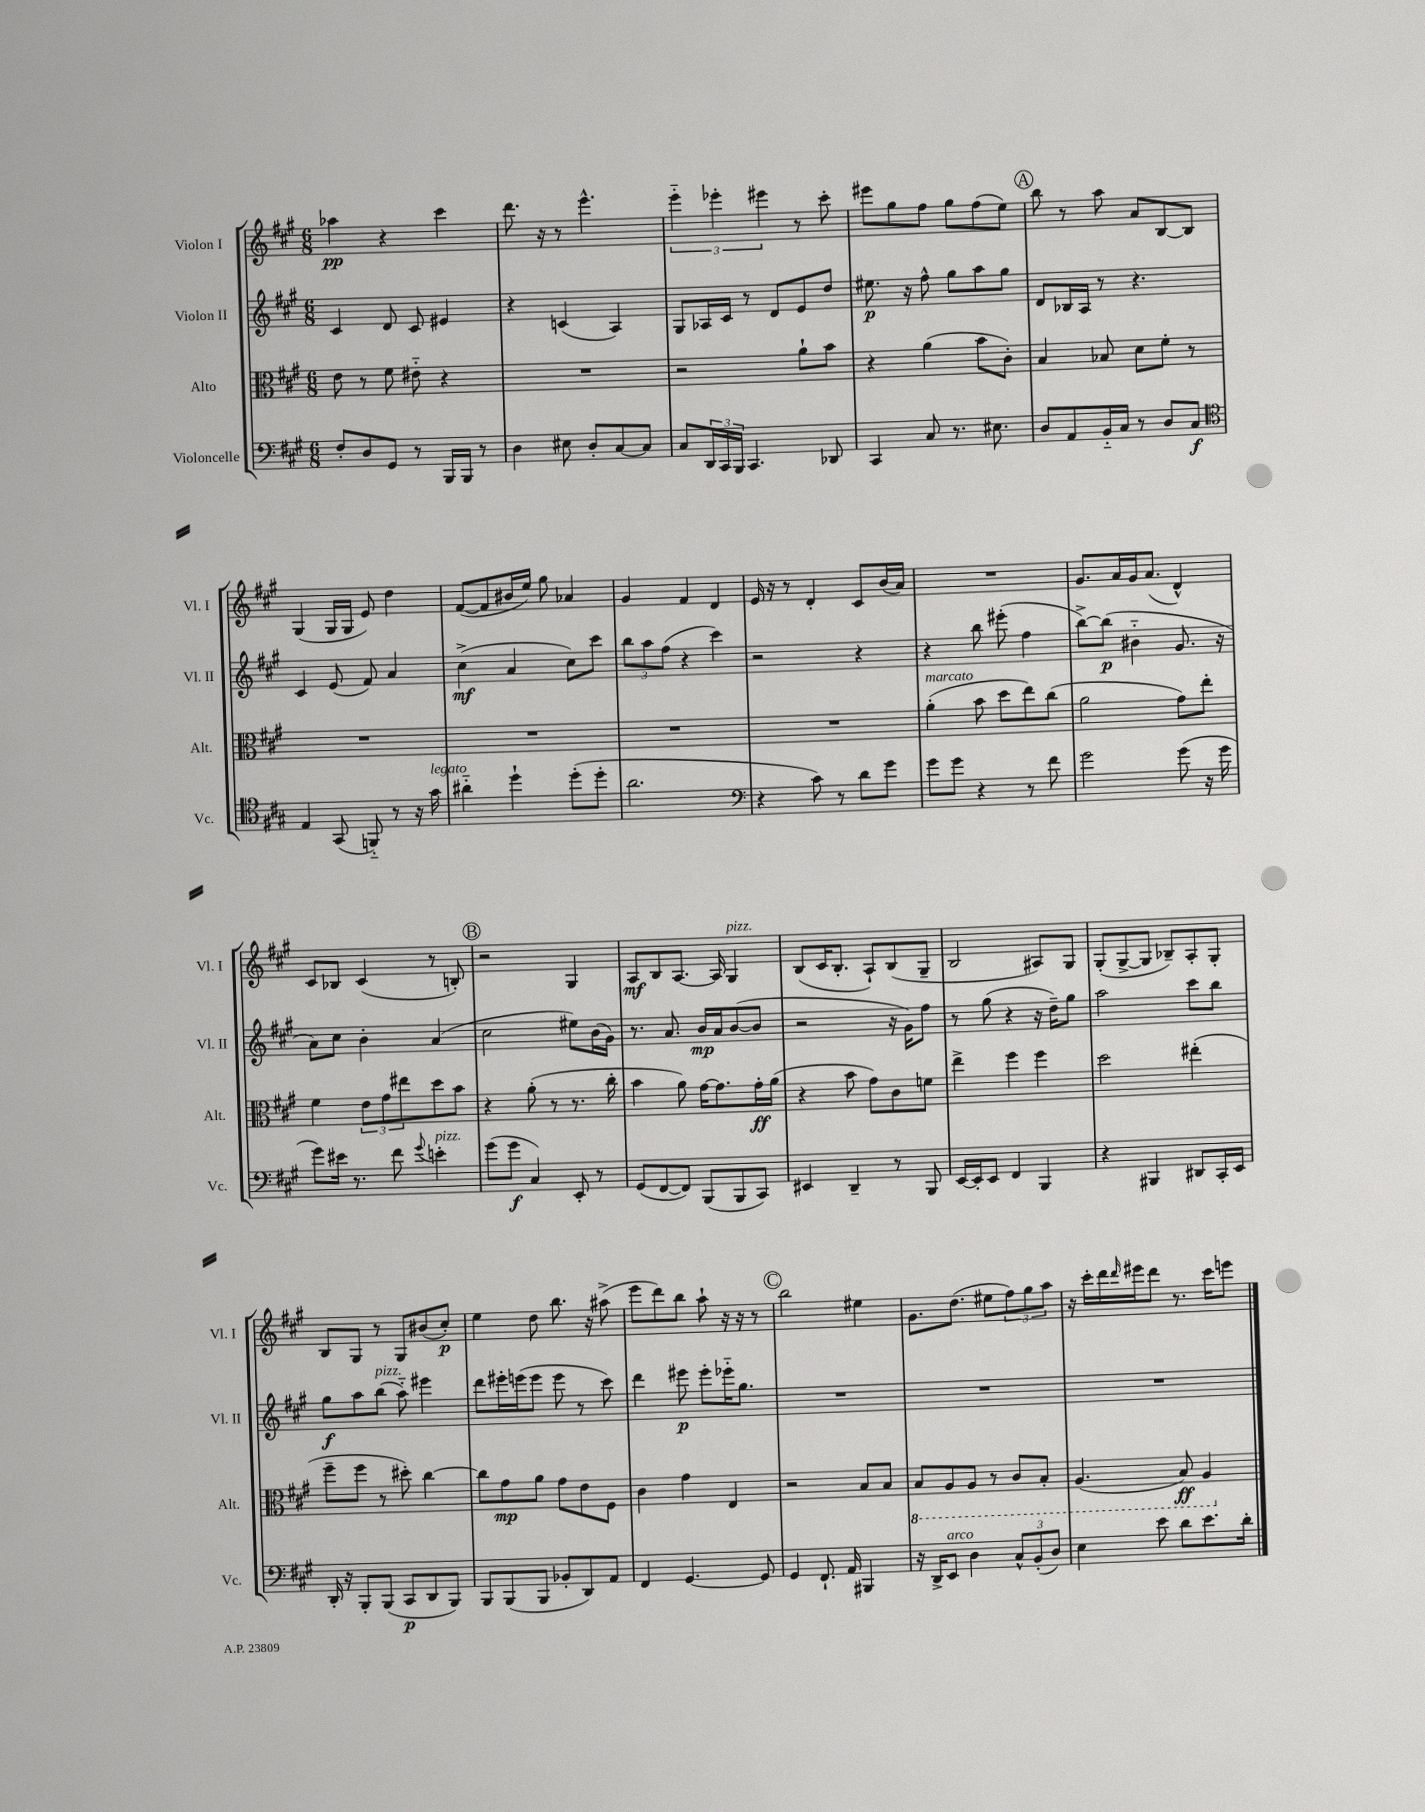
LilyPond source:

<<
\new StaffGroup <<
\new Staff = "s0" \with { instrumentName = "Violon I" shortInstrumentName = "Vl. I" } {
    \clef treble \key a \major \numericTimeSignature \time 6/8
    aes''4\pp r4 cis'''4 |
    d'''8. r16 r8 e'''4.-^ |
    \tuplet 3/2 { e'''4-_ ees'''4-. eis'''4 } r8 cis'''8-. |
    eis'''8 gis''8 fis''8 gis''8 fis''8( e''8) |
    \mark \markup { \circle "A" } b''8 r8 a''8 a'8 b8~ b8 |
    gis4( gis16 gis16 e'8) d''4 |
    fis'8~( fis'8 bis'16 e''16) gis''8 aes'4 |
    gis'4 fis'4 d'4 |
    e'16 r16 r8 d'4-. cis'8 b'16( a'16) |
    R2. |
    gis'8. a'16 gis'16 a'8.( d'4-^) |
    cis'8 bes8 cis'4( r8 b8-.) |
    \mark \markup { \circle "B" } r2 gis4 |
    a8\mf b8 a8.~ a16 gis4^\markup { \italic "pizz." } |
    b8( cis'16 b8.-. a8-!) b8( gis8-- |
    b2 ais8) gis8 |
    gis8-.( gis8~-> gis8 bes8--) a8-. gis8-. |
    b8 gis8 r8 gis8 bis'8( cis''8-.\p) |
    e''4 d''8 b''8. r16 ais''8->( |
    e'''8 d'''8) b''8 a''8-! r16 r16 r8 |
    \mark \markup { \circle "C" } b''2 eis''4 |
    gis'8. d''8.( eis''8 \tuplet 3/2 { fis''8) gis''8 a''8 } |
    r16 cis'''16-. d'''16 \grace { d'''16 } eis'''16 d'''8 r8. cis'''16 e'''8 \bar "|." |
}
\new Staff = "s1" \with { instrumentName = "Violon II" shortInstrumentName = "Vl. II" } {
    \clef treble \key a \major \numericTimeSignature \time 6/8
    cis'4 d'8 cis'8 eis'4 |
    r4 c'4( a4) |
    gis8 aes16 cis'16 r8 d'8 e'8 d''8 |
    eis''8.\p r16 fis''8-^ gis''8 a''8 gis''8 |
    \mark \markup { \circle "A" } d'8 bes16 a16 r8 r4. |
    cis'4 e'8( fis'8) a'4 |
    cis''4->\mf( a'4 cis''8) cis'''8 |
    \tuplet 3/2 { b''8 a''8 fis''8( } r4 cis'''4) |
    r2 r4 |
    r4 b''8 eis'''8-.( fis''4 |
    b''8~->) b''8\p( bis'4-_ gis'8. r16 |
    a'8) cis''8 b'4-. a'4( |
    \mark \markup { \circle "B" } cis''2 eis''8) b'16( gis'16) |
    r8. a'8. b'16\mp a'16 b'8~( b'8 |
    r2 r16 gis'16) fis''8 |
    r8 gis''8( r4 r16 d''16--) gis''8 |
    a''2 cis'''8 b''8 |
    gis''8\f a''8 b''8^\markup { \italic "pizz." }( a''8-_) eis'''4 |
    d'''8 eis'''16-. e'''16( e'''8 e'''8 r8 cis'''8) |
    d'''4 eis'''8\p eis'''8-. ees'''16-_ gis''8. |
    \mark \markup { \circle "C" } R2. |
    R2. |
    R2. \bar "|." |
}
\new Staff = "s2" \with { instrumentName = "Alto" shortInstrumentName = "Alt." } {
    \clef alto \key a \major \numericTimeSignature \time 6/8
    e'8 r8 fis'8 eis'8-_ r4 |
    R2. |
    r2 a'8-! b'8 |
    r4 a'4( b'8 cis'8-.) |
    \mark \markup { \circle "A" } b4 bes8 d'8 fis'8-. r8 |
    R2. |
    R2. |
    R2. |
    R2. |
    a'4-.^\markup { \italic "marcato" }( b'8 d''8 e''8) cis''8( |
    a'2 gis'8) e''8-. |
    fis'4 \tuplet 3/2 { e'8 gis'8 eis''8 } d''8 b'8 |
    \mark \markup { \circle "B" } r4 a'8-.( r8 r8. cis''16-. |
    b'4 a'8) gis'16~ gis'8. gis'16-.\ff a'16( |
    r4 b'8 gis'8) cis'8 f'8 |
    e''4-> fis''4 fis''4 |
    d''2 eis''4-.( |
    fis''8-- fis''8 r8 dis''8-.) cis''4~ |
    cis''8 gis'8\mp a'8 gis'8 e'8 fis8 |
    cis'4 gis'4 e4 |
    \mark \markup { \circle "C" } r2 b8 b8 |
    \ottava #-1 b,8 a,8 a,8 r8 cis8 b,8-. |
    a,4.( b,8\ff) a,4 \ottava #0 \bar "|." |
}
\new Staff = "s3" \with { instrumentName = "Violoncelle" shortInstrumentName = "Vc." } {
    \clef bass \key a \major \numericTimeSignature \time 6/8
    fis8-. d8 gis,8 r8 b,,16 b,,16 r8 |
    d4 eis8 d8-. cis8~ cis8 |
    cis8 \tuplet 3/2 { d,16 cis,16 b,,16 } cis,4. des,8 |
    cis,4 cis8 r8. eis8. |
    \mark \markup { \circle "A" } d8 a,8 b,16-_ cis16 r8 d8 cis8\f |
    \clef tenor e4 gis,8( f,8-_) r8 r16 gis'16^\markup { \italic "legato" } |
    ais'4-_ d''4-! d''8-.( d''8-. |
    a'2. |
    \clef bass r4 cis'8) r8 d'8 gis'8 |
    gis'8 gis'8 r4 r8 fis'8 |
    gis'2 gis'8( r16 gis'16 |
    gis'8) eis'16 r8. fis'8 \appoggiatura { gis'8 } e'4-.^\markup { \italic "pizz." } |
    \mark \markup { \circle "B" } gis'8( gis'8\f cis4) e,8-. r8 |
    gis,8( fis,8~ fis,8) b,,8( b,,8 cis,8) |
    eis,4 d,4-- r8 b,,8 |
    e,16~ e,16-. e,8 fis,4 b,,4 |
    r4 bis,,4 dis,8 cis,16-. e,16 |
    d,16-. r16 b,,8-. b,,8( cis,8\p d,8 b,,8) |
    b,,8 b,,8( b,,8 bes,8-. d,8) a,8 |
    fis,4 gis,4.~ gis,8 |
    \mark \markup { \circle "C" } gis,4 fis,8.-! a,16 bis,,4 |
    r16 d,16-> e,8^\markup { \italic "arco" } d4 \tuplet 3/2 { cis8-^ b,8-.( d8) } |
    e4 e'8 d'8 e'8. d'16-. \bar "|." |
}
>>
>>
\layout { \context { \Score \remove "Bar_number_engraver" } }
